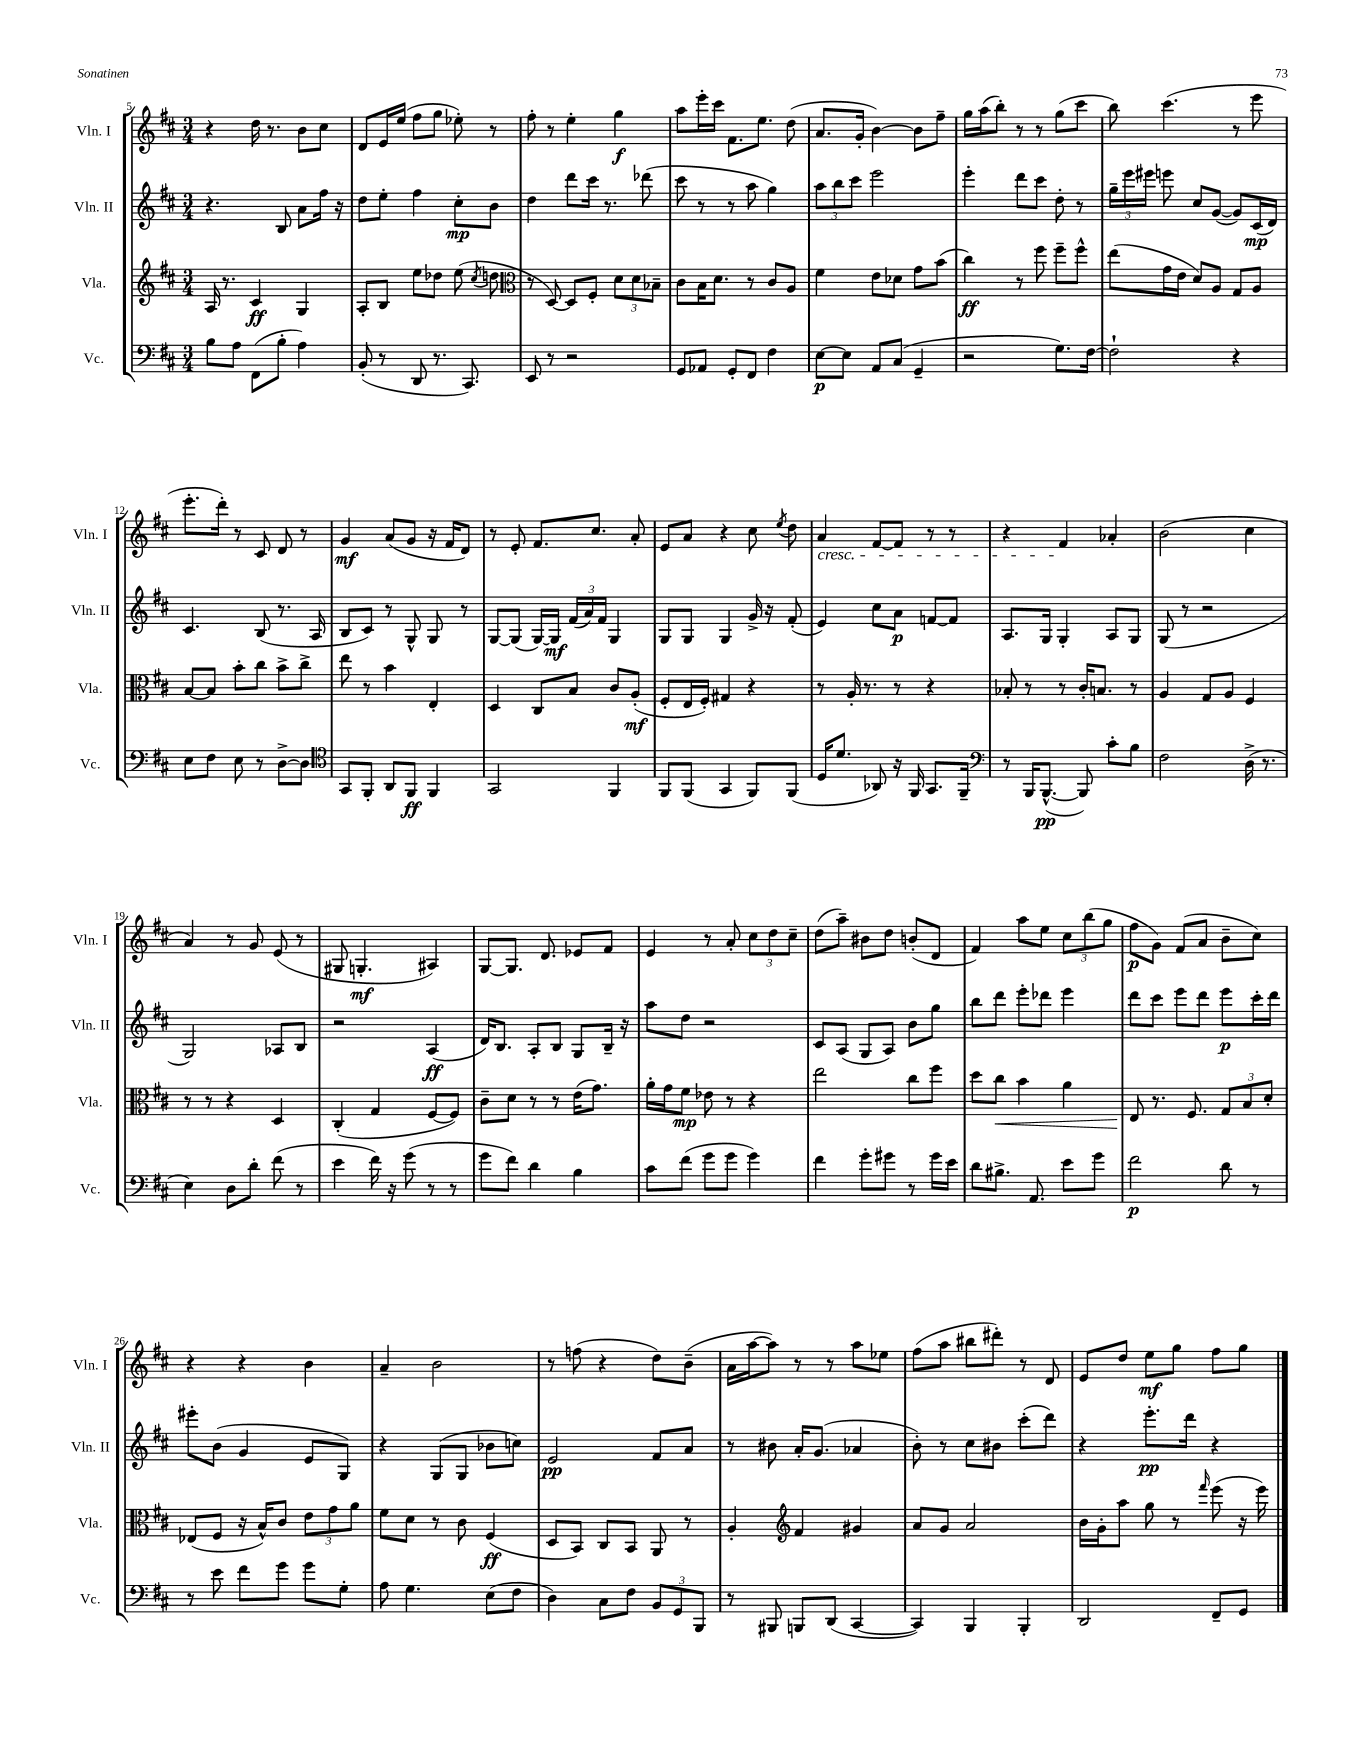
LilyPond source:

<<
\new StaffGroup <<
\new Staff = "s0" \with { instrumentName = "Vln. I" shortInstrumentName = "Vln. I" } {
    \clef treble \key d \major \numericTimeSignature \time 3/4
    \autoBeamOff r4 d''16 r8. b'8[ cis''8] |
    d'8[ e'16 e''16]( fis''8[ g''8] ees''8-.) r8 |
    fis''8-. r8 e''4-. g''4\f |
    a''8[ e'''16-. cis'''16] fis'8.[ e''8.] d''8( |
    a'8.[ g'16]-. b'4~) b'8[ fis''8]-- |
    g''16[ a''16( b''8]-.) r8 r8 g''8[( cis'''8] |
    b''8) cis'''4.( r8 e'''8 |
    e'''8.[-. d'''16]-.) r8 cis'8 d'8 r8 |
    g'4\mf a'8[( g'8] r16 fis'16[ d'8]) |
    r8 e'8-. fis'8.[ cis''8.] a'8-. |
    e'8[ a'8] r4 cis''8 \acciaccatura { e''8 } d''8 |
    a'4\cresc fis'8[~ fis'8] r8 r8 |
    r4 fis'4\! aes'4-. |
    b'2( cis''4 |
    a'4) r8 g'8 e'8( r8 |
    gis8 g4.-.\mf ais4) |
    g8[~ g8.] d'8. ees'8[ fis'8] |
    e'4 r8 a'8-. \tuplet 3/2 { cis''8[ d''8 cis''8]-- } |
    d''8[( a''8]--) bis'8[ d''8] b'8[-.( d'8] |
    fis'4) a''8[ e''8] \tuplet 3/2 { cis''8[ b''8( g''8] } |
    fis''8[\p g'8]) fis'8[( a'8] b'8[-- cis''8]) |
    r4 r4 b'4 |
    a'4-- b'2 |
    r8 f''8( r4 d''8[) b'8]--( |
    a'16[ a''16~ a''8]) r8 r8 a''8[ ees''8] |
    fis''8[( a''8] bis''8[ dis'''8]-.) r8 d'8 |
    e'8[ d''8] e''8[\mf g''8] fis''8[ g''8] \bar "|." |
}
\new Staff = "s1" \with { instrumentName = "Vln. II" shortInstrumentName = "Vln. II" } {
    \clef treble \key d \major \numericTimeSignature \time 3/4
    \autoBeamOff r4. b8 a'8[ fis''16] r16 |
    d''8[ e''8]-. fis''4 cis''8[-.\mp b'8] |
    d''4 d'''8[ cis'''16] r8. des'''8( |
    cis'''8 r8 r8 a''8 g''4) |
    \tuplet 3/2 { a''8[ b''8 cis'''8] } e'''2 |
    e'''4-. d'''8[ cis'''8] d''8-. r8 |
    \tuplet 3/2 { g''16[-- e'''16 eis'''16] } e'''8 cis''8[ g'8]~( g'8[) cis'16\mp( d'16]) |
    cis'4. b8( r8. a16 |
    b8[ cis'8]) r8 g8-^ g8 r8 |
    g8[~ g8]( g16[~) g16]\mf \tuplet 3/2 { fis'16[( a'16) fis'16] } g4 |
    g8[ g8] g4 g'16-> r16 fis'8-.( |
    e'4) cis''8[ a'8]\p f'8[~ f'8] |
    a8.[ g16] g4-. a8[ g8] |
    g8( r8 r2 |
    g2) aes8[ b8] |
    r2 a4\ff( |
    d'16[) b8.] a8[-. b8] g8[ b16]-- r16 |
    a''8[ d''8] r2 |
    cis'8[ a8]( g8[ a8]) b'8[ g''8] |
    b''8[ d'''8] e'''8[-. des'''8] e'''4 |
    d'''8[ cis'''8] e'''8[ d'''8] e'''8[\p cis'''16-. d'''16] |
    eis'''8[-. b'8]( g'4 e'8[ g8]) |
    r4 g8[( g8] bes'8[ c''8]) |
    e'2\pp fis'8[ a'8] |
    r8 bis'8 a'16[-. g'8.]( aes'4 |
    b'8-.) r8 cis''8[ bis'8] cis'''8[-.( d'''8]) |
    r4 e'''8.[-.\pp d'''16] r4 \bar "|." |
}
\new Staff = "s2" \with { instrumentName = "Vla." shortInstrumentName = "Vla." } {
    \clef treble \key d \major \numericTimeSignature \time 3/4
    \autoBeamOff a16 r8. cis'4\ff g4 |
    a8[-. b8] e''8[ des''8] e''8( \acciaccatura { cis''8 } d''8 |
    \clef alto r8 d8~) d8[ fis8]-. \tuplet 3/2 { d'8[ d'8 bes8]-- } |
    cis'8[ b16 d'8.] r8 cis'8[ a8] |
    fis'4 e'8[ des'8] g'8[ b'8]( |
    cis''4\ff) r8 fis''8 fis''8[-- fis''8]-^ |
    e''8[( g'16 e'16] d'8[) a8] g8[ a8] |
    b8[~ b8] b'8[-. cis''8] b'8[-> cis''8]-> |
    e''8 r8 b'4 e4-. |
    d4 cis8[ b8] cis'8[ a8]-.\mf( |
    fis8[-. e16 fis16]-.) gis4 r4 |
    r8 a16-. r8. r8 r4 |
    bes8-. r8 r8 cis'16[-. b8.] r8 |
    a4 g8[ a8] fis4 |
    r8 r8 r4 d4 |
    cis4-.( g4 fis8[~ fis8]) |
    cis'8[-- d'8] r8 r8 e'16[( g'8.]) |
    a'16[-. g'16 fis'8]\mp ees'8 r8 r4 |
    e''2 cis''8[ fis''8] |
    d''8[ cis''8]\< b'4 a'4 |
    e8\! r8. fis8. \tuplet 3/2 { g8[ b8 d'8]-. } |
    ees8[( fis8] r16 b16[-^) cis'8] \tuplet 3/2 { e'8[ g'8 a'8] } |
    fis'8[ d'8] r8 cis'8 fis4\ff( |
    d8[ b,8]) cis8[ b,8] a,8 r8 |
    a4-. \clef treble fis'4 gis'4 |
    a'8[ g'8] a'2 |
    b'16[ g'16-. a''8] g''8 r8 \grace { fis'''16 } e'''8( r16 e'''16) \bar "|." |
}
\new Staff = "s3" \with { instrumentName = "Vc." shortInstrumentName = "Vc." } {
    \clef bass \key d \major \numericTimeSignature \time 3/4
    \autoBeamOff b8[ a8] fis,8[( b8]-. a4) |
    b,8-.( r8 d,8 r8. cis,8.) |
    e,8 r8 r2 |
    g,8[ aes,8] g,8[-. fis,8] fis4 |
    e8[~\p e8] a,8[ cis8]( g,4-- |
    r2 g8.[) fis16]~ |
    fis2-! r4 |
    e8[ fis8] e8 r8 d8[~-> d8] |
    \clef tenor g,8[ fis,8]-. a,8[ fis,8]\ff fis,4 |
    g,2 fis,4 |
    fis,8[ fis,8]( g,4 fis,8[) fis,8]( |
    d16[ d'8.] aes,8) r16 fis,16 g,8.[ fis,16]-- |
    \clef bass r8 b,,16[ b,,8.]~-^\pp( b,,8) cis'8[-. b8] |
    fis2 d16->( r8. |
    e4) d8[ d'8]-. fis'8( r8 |
    e'4 fis'16) r16 g'8( r8 r8 |
    g'8[ fis'8]) d'4 b4 |
    cis'8[ fis'8]( g'8[ g'8] g'4) |
    fis'4 g'8[-. gis'8] r8 gis'16[ e'16] |
    d'8[ bis8.]-> a,8. e'8[ g'8] |
    fis'2\p d'8 r8 |
    r8 e'8 fis'8[ g'8] g'8[ g8]-. |
    a8 g4. e8[( fis8] |
    d4) cis8[ fis8] \tuplet 3/2 { b,8[ g,8 b,,8] } |
    r8 bis,,8 b,,8[ d,8]( cis,4~ |
    cis,4) b,,4 b,,4-. |
    d,2 fis,8[-- g,8] \bar "|." |
}
>>
>>
\layout { \context { \Score currentBarNumber = #5 } }
